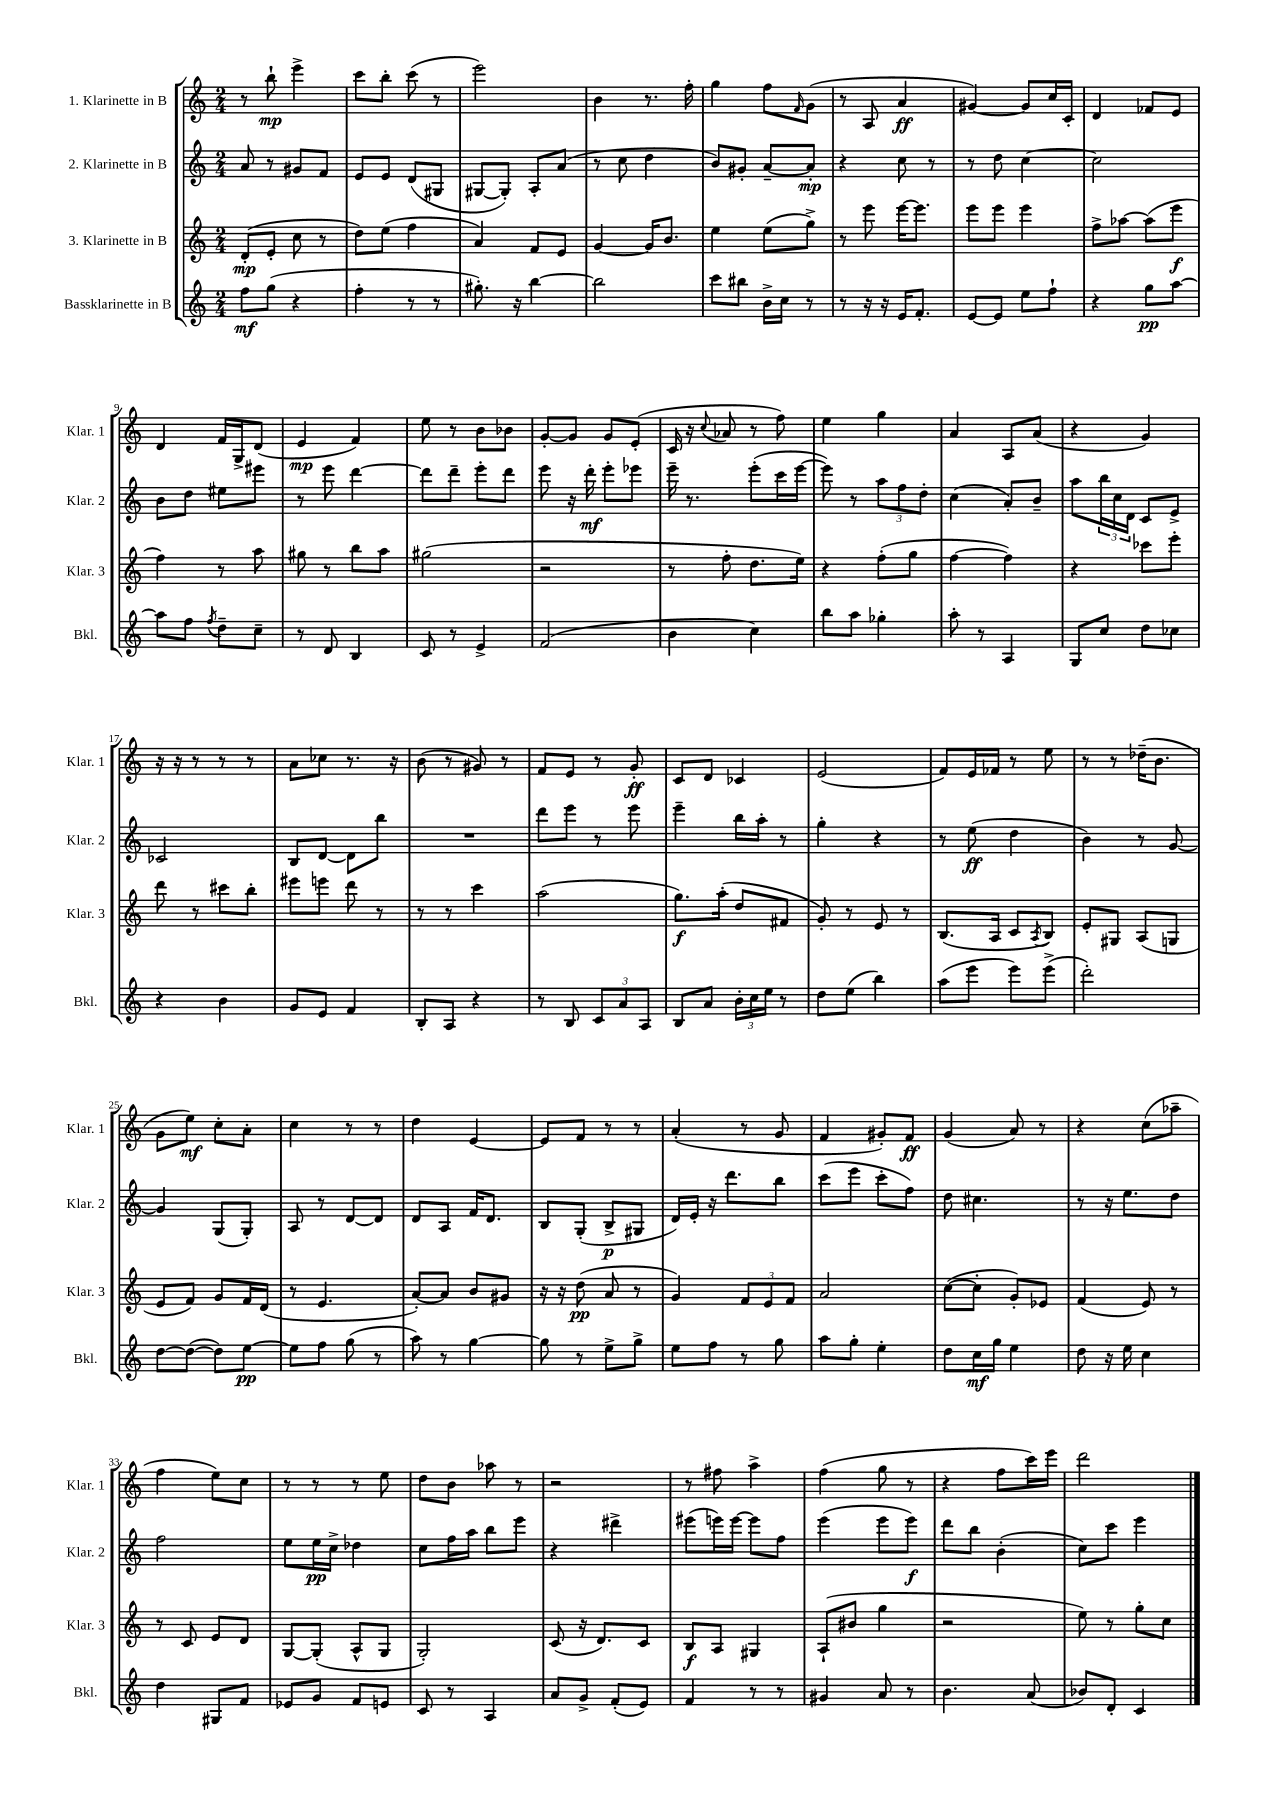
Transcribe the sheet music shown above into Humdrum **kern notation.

**kern	**dynam	**kern	**dynam	**kern	**dynam	**kern	**dynam
*part4	*part4	*part3	*part3	*part2	*part2	*part1	*part1
*staff4	*staff4	*staff3	*staff3	*staff2	*staff2	*staff1	*staff1
*I"Bassklarinette in B	*	*I"3. Klarinette in B	*	*I"2. Klarinette in B	*	*I"1. Klarinette in B	*
*I'Bkl.	*	*I'Klar. 3	*	*I'Klar. 2	*	*I'Klar. 1	*
*clefG2	*	*clefG2	*	*clefG2	*	*clefG2	*
*k[]	*	*k[]	*	*k[]	*	*k[]	*
*M2/4	*	*M2/4	*	*M2/4	*	*M2/4	*
=1	=1	=1	=1	=1	=1	=1	=1
8ff\L	mf	(8d'/L	mp	8a/	.	8r	.
(8gg\J	.	8e'/J	.	8r	.	8bb`\	mp
4r	.	8cc\	.	8g#X/L	.	4eee^\	.
.	.	8r	.	8f/J	.	.	.
=2	=2	=2	=2	=2	=2	=2	=2
4ff'\	.	8dd\L)	.	8e/L	.	8ccc\L	.
.	.	(8ee\J	.	8e/J	.	8bb'\J	.
8r	.	4ff\	.	(8d/L	.	(8ccc\	.
8r	.	.	.	8G#X/J	.	8r	.
=3	=3	=3	=3	=3	=3	=3	=3
8.gg#X'\)	.	4a/)	.	[8G#X/L	.	2eee\)	.
.	.	.	.	8G#'/J])	.	.	.
16r	.	.	.	.	.	.	.
[4bb\	.	8f/L	.	8A'/L	.	.	.
.	.	8e/J	.	(8a/J	.	.	.
=4	=4	=4	=4	=4	=4	=4	=4
2bb\]	.	[4g/	.	8r	.	4b\	.
.	.	.	.	8cc\	.	.	.
.	.	16g/KL]	.	4dd\	.	8.r	.
.	.	8.b/J	.	.	.	.	.
.	.	.	.	.	.	16ff'\	.
=5	=5	=5	=5	=5	=5	=5	=5
8ccc\L	.	4ee\	.	8b/L)	.	4gg\	.
8bb#X\J	.	.	.	8g#X'/J	.	.	.
16b^\LL	.	(8ee\L	.	[8a~/L	.	8ff\L	.
16cc\JJ	.	.	.	.	.	.	.
.	.	.	.	.	.	16qqf/	.
8r	.	8gg^\J)	.	8a'/J]	mp	(8g\J	.
=6	=6	=6	=6	=6	=6	=6	=6
8r	.	8r	.	4r	.	8r	.
16r	.	8eee\	.	.	.	8A/	.
16r	.	.	.	.	.	.	.
16e/KL	.	[16eee\KL	.	8cc\	.	4a/	ff
8.f'/J	.	8.eee\J]	.	.	.	.	.
.	.	.	.	8r	.	.	.
=7	=7	=7	=7	=7	=7	=7	=7
[8e/L	.	8eee\L	.	8r	.	[4g#X/)	.
8e/J]	.	8eee\J	.	8dd\	.	.	.
8ee\L	.	4eee\	.	[4cc\	.	8g#/L]	.
8ff`\J	.	.	.	.	.	16cc/L	.
.	.	.	.	.	.	16c'/JJ	.
=8	=8	=8	=8	=8	=8	=8	=8
4r	.	8ff^\L	.	2cc\]	.	4d/	.
.	.	[8aa-X\J	.	.	.	.	.
8gg\L	pp	(8aa-\L]	.	.	.	8f-X/L	.
[8aa\J	.	8eee\J	f	.	.	8e/J	.
!!LO:LB:g=z
=9	=9	=9	=9	=9	=9	=9	=9
8aa\L]	.	4ff\)	.	8b\L	.	4d/	.
8ff\J	.	.	.	8dd\J	.	.	.
8qff/	.	.	.	.	.	.	.
8dd~\L	.	8r	.	8ee#X\L	.	16f/LL	.
.	.	.	.	.	.	16G^/J	.
8cc~\J	.	8aa\	.	8eee#X\J	.	(8d/J	.
=10	=10	=10	=10	=10	=10	=10	=10
8r	.	8gg#X\	.	8r	.	4e/	mp
8d/	.	8r	.	8eee\	.	.	.
4B/	.	8bb\L	.	[4ddd\	.	4f/)	.
.	.	8aa\J	.	.	.	.	.
=11	=11	=11	=11	=11	=11	=11	=11
8c/	.	(2gg#X\	.	8ddd\L]	.	8ee\	.
8r	.	.	.	8ddd~\J	.	8r	.
4e^/	.	.	.	8eee'\L	.	8b\L	.
.	.	.	.	8ddd\J	.	8b-X\J	.
=12	=12	=12	=12	=12	=12	=12	=12
(2f/	.	2r	.	8eee\	.	[8g'/L	.
.	.	.	.	16r	.	8g/J]	.
.	.	.	.	16ddd'\	mf	.	.
.	.	.	.	8eee'\L	.	8g/L	.
.	.	.	.	8eee-X\J	.	(8e'/J	.
=13	=13	=13	=13	=13	=13	=13	=13
4b\	.	8r	.	16eee~\	.	16c/	.
.	.	.	.	8.r	.	16r	.
.	.	.	.	.	.	8qqcc/	.
.	.	8ff'\	.	.	.	8a-X/	.
4cc\)	.	8.dd\L	.	(8eee'\L	.	8r	.
.	.	.	.	16ccc\L	.	8ff\)	.
.	.	16ee\Jk)	.	[16eee\JJ	.	.	.
=14	=14	=14	=14	=14	=14	=14	=14
8bb\L	.	4r	.	8eee\])	.	4ee\	.
8aa\J	.	.	.	8r	.	.	.
4gg-X'\	.	(8ff'\L	.	12aa\L	.	4gg\	.
.	.	.	.	12ff\	.	.	.
.	.	8gg\J	.	.	.	.	.
.	.	.	.	12dd'\J	.	.	.
=15	=15	=15	=15	=15	=15	=15	=15
8aa'\	.	[4ff\	.	(4cc\	.	4a/	.
8r	.	.	.	.	.	.	.
4A/	.	4ff\])	.	8a'/L)	.	8A/L	.
.	.	.	.	8b~/J	.	(8a/J	.
=16	=16	=16	=16	=16	=16	=16	=16
8G/L	.	4r	.	8aa\L	.	4r	.
8cc/J	.	.	.	24bb\L	.	.	.
.	.	.	.	24cc\	.	.	.
.	.	.	.	24d\JJ	.	.	.
8dd\L	.	8ccc-X\L	.	8c/L	.	4g/)	.
8cc-X\J	.	8eee'\J	.	8e^/J	.	.	.
!!LO:LB:g=z
=17	=17	=17	=17	=17	=17	=17	=17
4r	.	8ddd\	.	2c-X/	.	16r	.
.	.	.	.	.	.	16r	.
.	.	8r	.	.	.	8r	.
4b\	.	8ccc#X\L	.	.	.	8r	.
.	.	8bb'\J	.	.	.	8r	.
=18	=18	=18	=18	=18	=18	=18	=18
8g/L	.	8eee#X\L	.	8B/L	.	8a\L	.
8e/J	.	8eeen\J	.	[8d/J	.	8cc-X\J	.
4f/	.	8ddd\	.	8d\L]	.	8.r	.
.	.	8r	.	8bb\J	.	.	.
.	.	.	.	.	.	16r	.
=19	=19	=19	=19	=19	=19	=19	=19
8B'/L	.	8r	.	2r	.	(8b\	.
8A/J	.	8r	.	.	.	8r	.
4r	.	4ccc\	.	.	.	8g#X/)	.
.	.	.	.	.	.	8r	.
=20	=20	=20	=20	=20	=20	=20	=20
8r	.	(2aa\	.	8ddd\L	.	8f/L	.
8B/	.	.	.	8eee\J	.	8e/J	.
12c/L	.	.	.	8r	.	8r	.
12a/	.	.	.	.	.	.	.
.	.	.	.	8eee\	.	8g'/	ff
12A/J	.	.	.	.	.	.	.
=21	=21	=21	=21	=21	=21	=21	=21
8B/L	.	8.gg\L)	f	4eee~\	.	8c/L	.
8a/J	.	.	.	.	.	8d/J	.
.	.	(16aa'\Jk	.	.	.	.	.
24b'\LL	.	8dd/L	.	16bb\LL	.	4c-X/	.
24cc\	.	.	.	.	.	.	.
.	.	.	.	16aa'\JJ	.	.	.
24ee\JJ	.	.	.	.	.	.	.
8r	.	8f#X/J	.	8r	.	.	.
=22	=22	=22	=22	=22	=22	=22	=22
8dd\L	.	8g'/)	.	4gg'\	.	(2e/	.
(8ee\J	.	8r	.	.	.	.	.
4bb\)	.	8e/	.	4r	.	.	.
.	.	8r	.	.	.	.	.
=23	=23	=23	=23	=23	=23	=23	=23
(8aa\L	.	(8.B/L	.	8r	.	8f/L)	.
8eee\J	.	.	.	(8ee\	ff	16e/L	.
.	.	16A/Jk	.	.	.	16f-X/JJ	.
8eee\L)	.	8c/L	.	4dd\	.	8r	.
.	.	8qA/	.	.	.	.	.
(8eee^\J	.	8B/J)	.	.	.	8ee\	.
=24	=24	=24	=24	=24	=24	=24	=24
2ddd'\)	.	8e'/L	.	4b\)	.	8r	.
.	.	8G#X/J	.	.	.	8r	.
.	.	(8A/L	.	8r	.	(16dd-X~\KL	.
.	.	.	.	.	.	8.b\J	.
.	.	8Gn/J	.	[8g/	.	.	.
!!LO:LB:g=z
=25	=25	=25	=25	=25	=25	=25	=25
[8dd\L	.	8e/L	.	4g/]	.	8g\L	.
(8dd\J_	.	8f/J)	.	.	.	8ee\J)	mf
8dd\L])	.	8g/L	.	(8G/L	.	8cc'\L	.
[8ee\J	pp	16f/L	.	8G'/J)	.	8a'\J	.
.	.	(16d/JJ	.	.	.	.	.
=26	=26	=26	=26	=26	=26	=26	=26
8ee\L]	.	8r	.	8A/	.	4cc\	.
8ff\J	.	4.e/	.	8r	.	.	.
(8gg\	.	.	.	[8d/L	.	8r	.
8r	.	.	.	8d/J]	.	8r	.
=27	=27	=27	=27	=27	=27	=27	=27
8aa\)	.	[8a'/L)	.	8d/L	.	4dd\	.
8r	.	8a/J]	.	8A/J	.	.	.
[4gg\	.	8b/L	.	16f/KL	.	[4e/	.
.	.	.	.	8.d/J	.	.	.
.	.	8g#X/J	.	.	.	.	.
=28	=28	=28	=28	=28	=28	=28	=28
8gg\]	.	16r	.	8B/L	.	8e/L]	.
.	.	16r	.	.	.	.	.
8r	.	(8dd\	pp	(8G'/J	.	8f/J	.
8ee^\L	.	8a/	.	8B^/L	p	8r	.
8gg^\J	.	8r	.	8G#X/J	.	8r	.
=29	=29	=29	=29	=29	=29	=29	=29
8ee\L	.	4g/)	.	16d/LL)	.	(4a'/	.
.	.	.	.	16e'/JJ	.	.	.
8ff\J	.	.	.	16r	.	.	.
.	.	.	.	8.ddd\L	.	.	.
8r	.	12f/L	.	.	.	8r	.
.	.	12e/	.	.	.	.	.
8gg\	.	.	.	8bb\J	.	8g/	.
.	.	12f/J	.	.	.	.	.
=30	=30	=30	=30	=30	=30	=30	=30
8aa\L	.	2a/	.	(8ccc\L	.	4f/	.
8gg'\J	.	.	.	8eee\J	.	.	.
4ee'\	.	.	.	8ccc'\L	.	8g#X'/L)	.
.	.	.	.	8ff\J)	.	8f/J	ff
=31	=31	=31	=31	=31	=31	=31	=31
8dd\L	.	([8cc\L	.	8dd\	.	(4g/	.
16cc\L	mf	8cc'\J]	.	4.cc#X\	.	.	.
16gg\JJ	.	.	.	.	.	.	.
4ee\	.	8g'/L)	.	.	.	8a/)	.
.	.	8e-X/J	.	.	.	8r	.
=32	=32	=32	=32	=32	=32	=32	=32
8dd\	.	(4f/	.	8r	.	4r	.
16r	.	.	.	16r	.	.	.
16ee\	.	.	.	8.ee\L	.	.	.
4cc\	.	8e/)	.	.	.	(8cc\L	.
.	.	8r	.	8dd\J	.	8aa-X~\J	.
!!LO:LB:g=z
=33	=33	=33	=33	=33	=33	=33	=33
4dd\	.	8r	.	2ff\	.	4ff\	.
.	.	8c/	.	.	.	.	.
8G#X/L	.	8e/L	.	.	.	8ee\L)	.
8f/J	.	8d/J	.	.	.	8cc\J	.
=34	=34	=34	=34	=34	=34	=34	=34
8e-X/L	.	[8G/L	.	8ee\L	.	8r	.
8g/J	.	(8G'/J]	.	16ee\L	pp	8r	.
.	.	.	.	16cc^\JJ	.	.	.
8f/L	.	8A^^/L	.	4dd-X\	.	8r	.
8en/J	.	8G/J	.	.	.	8ee\	.
=35	=35	=35	=35	=35	=35	=35	=35
8c/	.	2G'/)	.	8cc\L	.	8dd\L	.
8r	.	.	.	16ff\L	.	8b\J	.
.	.	.	.	16aa\JJ	.	.	.
4A/	.	.	.	8bb\L	.	8aa-X\	.
.	.	.	.	8eee\J	.	8r	.
=36	=36	=36	=36	=36	=36	=36	=36
8a/L	.	(8c/	.	4r	.	2r	.
8g^/J	.	16r	.	.	.	.	.
.	.	8.d/L)	.	.	.	.	.
(8f'/L	.	.	.	4ddd#X^\	.	.	.
8e/J)	.	8c/J	.	.	.	.	.
=37	=37	=37	=37	=37	=37	=37	=37
4f/	.	8B/L	f	(8eee#X\L	.	8r	.
.	.	8A/J	.	16eeen\L)	.	8ff#X\	.
.	.	.	.	[16eee\JJ	.	.	.
8r	.	4G#X/	.	8eee\L]	.	4aa^\	.
8r	.	.	.	8ff\J	.	.	.
=38	=38	=38	=38	=38	=38	=38	=38
4g#X/	.	(8A`/L	.	(4eee\	.	(4ff\	.
.	.	8b#X/J	.	.	.	.	.
8a/	.	4gg\	.	8eee\L	.	8gg\	.
8r	.	.	.	8eee\J)	f	8r	.
=39	=39	=39	=39	=39	=39	=39	=39
4.b\	.	2r	.	8ddd\L	.	4r	.
.	.	.	.	8bb\J	.	.	.
.	.	.	.	(4b'\	.	8ff\L	.
(8a/	.	.	.	.	.	16ccc\L)	.
.	.	.	.	.	.	16eee\JJ	.
=40	=40	=40	=40	=40	=40	=40	=40
8b-X/L)	.	8ee\)	.	8cc\L)	.	2ddd\	.
8d'/J	.	8r	.	8ccc\J	.	.	.
4c/	.	8gg'\L	.	4eee\	.	.	.
.	.	8cc\J	.	.	.	.	.
==	==	==	==	==	==	==	==
*-	*-	*-	*-	*-	*-	*-	*-
